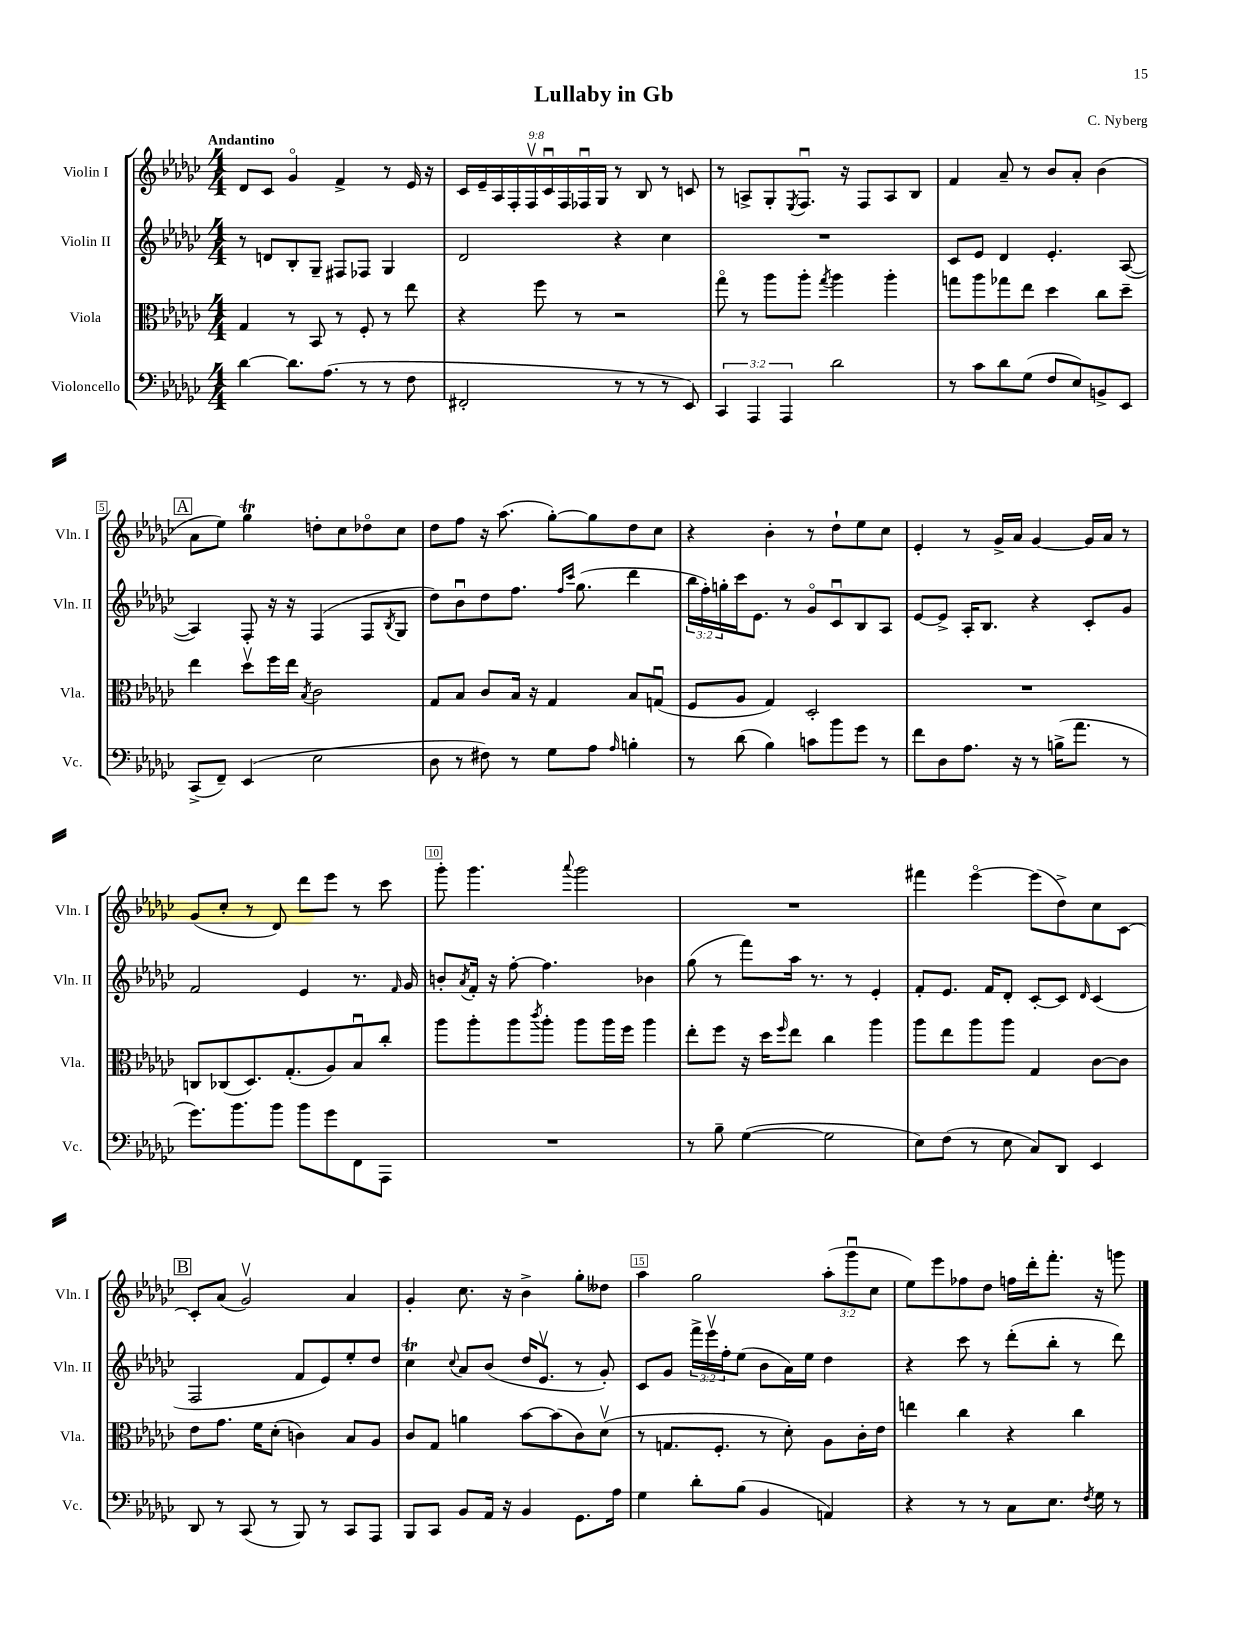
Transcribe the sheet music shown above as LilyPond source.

\header { title = "Lullaby in Gb" composer = "C. Nyberg" }
<<
\new StaffGroup <<
\new Staff = "s0" \with { instrumentName = "Violin I" shortInstrumentName = "Vln. I" } {
    \clef treble \key ges \major \numericTimeSignature \time 4/4 \override Staff.TupletNumber.text = #tuplet-number::calc-fraction-text \tempo "Andantino"
    des'8 ces'8 ges'4\flageolet f'4-> r8 ees'16 r16 |
    \tuplet 9/8 { ces'16 ees'16-- aes16 f16-. f16\upbow ces'16\downbow f16 fes16\downbow ges16 } r8 bes8 r8 c'8 |
    r8 a8-> ges8-. \acciaccatura { ees8 } f8.\downbow r16 f8 a8 bes8 |
    f'4 aes'8-- r8 bes'8 aes'8-. bes'4( |
    \mark \markup { \box "A" } aes'8 ees''8) ges''4\trill d''8-. ces''8 des''8\flageolet ces''8 |
    des''8 f''8 r16 aes''8.( ges''8~-.) ges''8 des''8 ces''8 |
    r4 bes'4-. r8 des''8-! ees''8 ces''8 |
    ees'4-. r8 ges'16-> aes'16 ges'4~ ges'16 aes'16 r8 |
    ges'8( ces''8-. r8 des'8) des'''8 ees'''8 r8 ces'''8 |
    ges'''8-. ges'''4. \appoggiatura { aes'''8 } ges'''2 |
    R1 |
    fis'''4 ees'''4~\flageolet ees'''8( des''8->) ces''8 ces'8~ |
    \mark \markup { \box "B" } ces'8-. aes'8( ges'2\upbow) aes'4 |
    ges'4-. ces''8. r16 bes'4-> ges''8-. deses''8 |
    aes''4 ges''2 \tuplet 3/2 { aes''8-.( ges'''8\downbow ces''8 } |
    ees''8) ees'''8 fes''8 des''8 f''16 des'''16-. f'''8.-. r16 g'''8 \bar "|." |
}
\new Staff = "s1" \with { instrumentName = "Violin II" shortInstrumentName = "Vln. II" } {
    \clef treble \key ges \major \numericTimeSignature \time 4/4 \override Staff.TupletNumber.text = #tuplet-number::calc-fraction-text
    r8 d'8 bes8-. ges8-- fis8 fes8 ges4 |
    des'2 r4 ces''4 |
    R1 |
    ces'8 ees'8 des'4 ees'4.-. aes8~( |
    \mark \markup { \box "A" } aes4) f8-. r16 r16 f4( f8 \acciaccatura { bes8 } ges8 |
    des''8) bes'8\downbow des''8 f''8. \grace { f''16 ces'''16 } ges''8.( des'''4 |
    \tuplet 3/2 { bes''16 f''16-.) g''16-. } ces'''16 ees'8. r8 ges'8\flageolet ces'8\downbow bes8 aes8 |
    ees'8~ ees'8-> aes16-. bes8. r4 ces'8-. ges'8 |
    f'2 ees'4 r8. \grace { f'16 } ges'16 |
    b'8-. \acciaccatura { aes'8 } f'16-. r16 f''8~-. f''4. bes'4 |
    ges''8( r8 f'''8) aes''16 r8. r8 ees'4-. |
    f'8-. ees'8. f'16 des'8-. ces'8~-. ces'8 \grace { des'16 } ces'4( |
    \mark \markup { \box "B" } f2 f'8 ees'8) ees''8-. des''8 |
    ces''4\trill \appoggiatura { ces''8 } aes'8 bes'8( des''16 ees'8.\upbow r8 ges'8-.) |
    ces'8 ges'8 \tuplet 3/2 { f'''16-> ees'''16\upbow f''16-. } ees''8( bes'8 aes'16) ees''16 des''4 |
    r4 ces'''8 r8 des'''8-.( bes''8-. r8 des'''8) \bar "|." |
}
\new Staff = "s2" \with { instrumentName = "Viola" shortInstrumentName = "Vla." } {
    \clef alto \key ges \major \numericTimeSignature \time 4/4
    ges4 r8 bes,8 r8 f8-. r8 ees''8 |
    r4 f''8 r8 r2 |
    ges''8\flageolet r8 aes''8 aes''8-. \acciaccatura { ges''8 } aes''4 aes''4-. |
    g''8 aes''8 ges''8 ees''8 des''4 ces''8 des''8-- |
    \mark \markup { \box "A" } ees''4 des''8\upbow f''16 ees''16 \acciaccatura { bes8 } ces'2 |
    ges8 bes8 ces'8 bes16 r16 ges4 bes8 g8\downbow( |
    f8 aes8 ges4) des2-. |
    R1 |
    c8 ces8( des8.) ges8.-.( aes8) bes8\downbow ces''8-. |
    aes''8 aes''8-. aes''8 \acciaccatura { ces'''8 } aes''8-. aes''8 aes''16 f''16 aes''4 |
    ees''8-. f''8 r16 des''16 \grace { f''16 } ees''8 ces''4 aes''4 |
    aes''8 ees''8 aes''8 aes''8 ges4 ces'8~ ces'8 |
    \mark \markup { \box "B" } ees'8 ges'8. f'16 des'8-.( c'4) bes8 aes8 |
    ces'8 ges8 a'4 bes'8~ bes'8( ces'8) des'8\upbow( |
    r8 g8. f8.-. r8 des'8-.) aes8 ces'16-. ees'16 |
    e''4 ces''4 r4 ces''4 \bar "|." |
}
\new Staff = "s3" \with { instrumentName = "Violoncello" shortInstrumentName = "Vc." } {
    \clef bass \key ges \major \numericTimeSignature \time 4/4 \override Staff.TupletNumber.text = #tuplet-number::calc-fraction-text
    des'4~ des'8. aes8.( r8 r8 f8 |
    fis,2-. r8 r8 r8 ees,8) |
    \tuplet 3/2 { ces,4 aes,,4 aes,,4 } des'2 |
    r8 ces'8 des'8 ges8( f8 ees8) b,8-> ees,8 |
    \mark \markup { \box "A" } ces,8->( f,8--) ees,4( ees2 |
    des8 r8 fis8) r8 ges8 aes8 \grace { aes16 } b4-. |
    r8 des'8( bes4) c'8 bes'8 ges'8 r8 |
    f'8 des8 aes8. r16 r8 b16->( aes'8. r8 |
    ges'8.) bes'8. bes'8 bes'8 ges'8 f,8 aes,,8 |
    R1 |
    r8 bes8-- ges4~( ges2 |
    ees8) f8( r8 ees8 ces8) des,8 ees,4 |
    \mark \markup { \box "B" } des,8 r8 ces,8( r8 bes,,8) r8 ces,8 aes,,8 |
    bes,,8 ces,8 bes,8 aes,16 r16 bes,4 ges,8. aes16 |
    ges4 des'8-. bes8( bes,4 a,4) |
    r4 r8 r8 ces8 ees8. \acciaccatura { f8 } ges16 r8 \bar "|." |
}
>>
>>
\layout { \context { \Score \override BarNumber.break-visibility = ##(#f #t #t) barNumberVisibility = #(every-nth-bar-number-visible 5) \override BarNumber.stencil = #(make-stencil-boxer 0.1 0.3 ly:text-interface::print) } }
